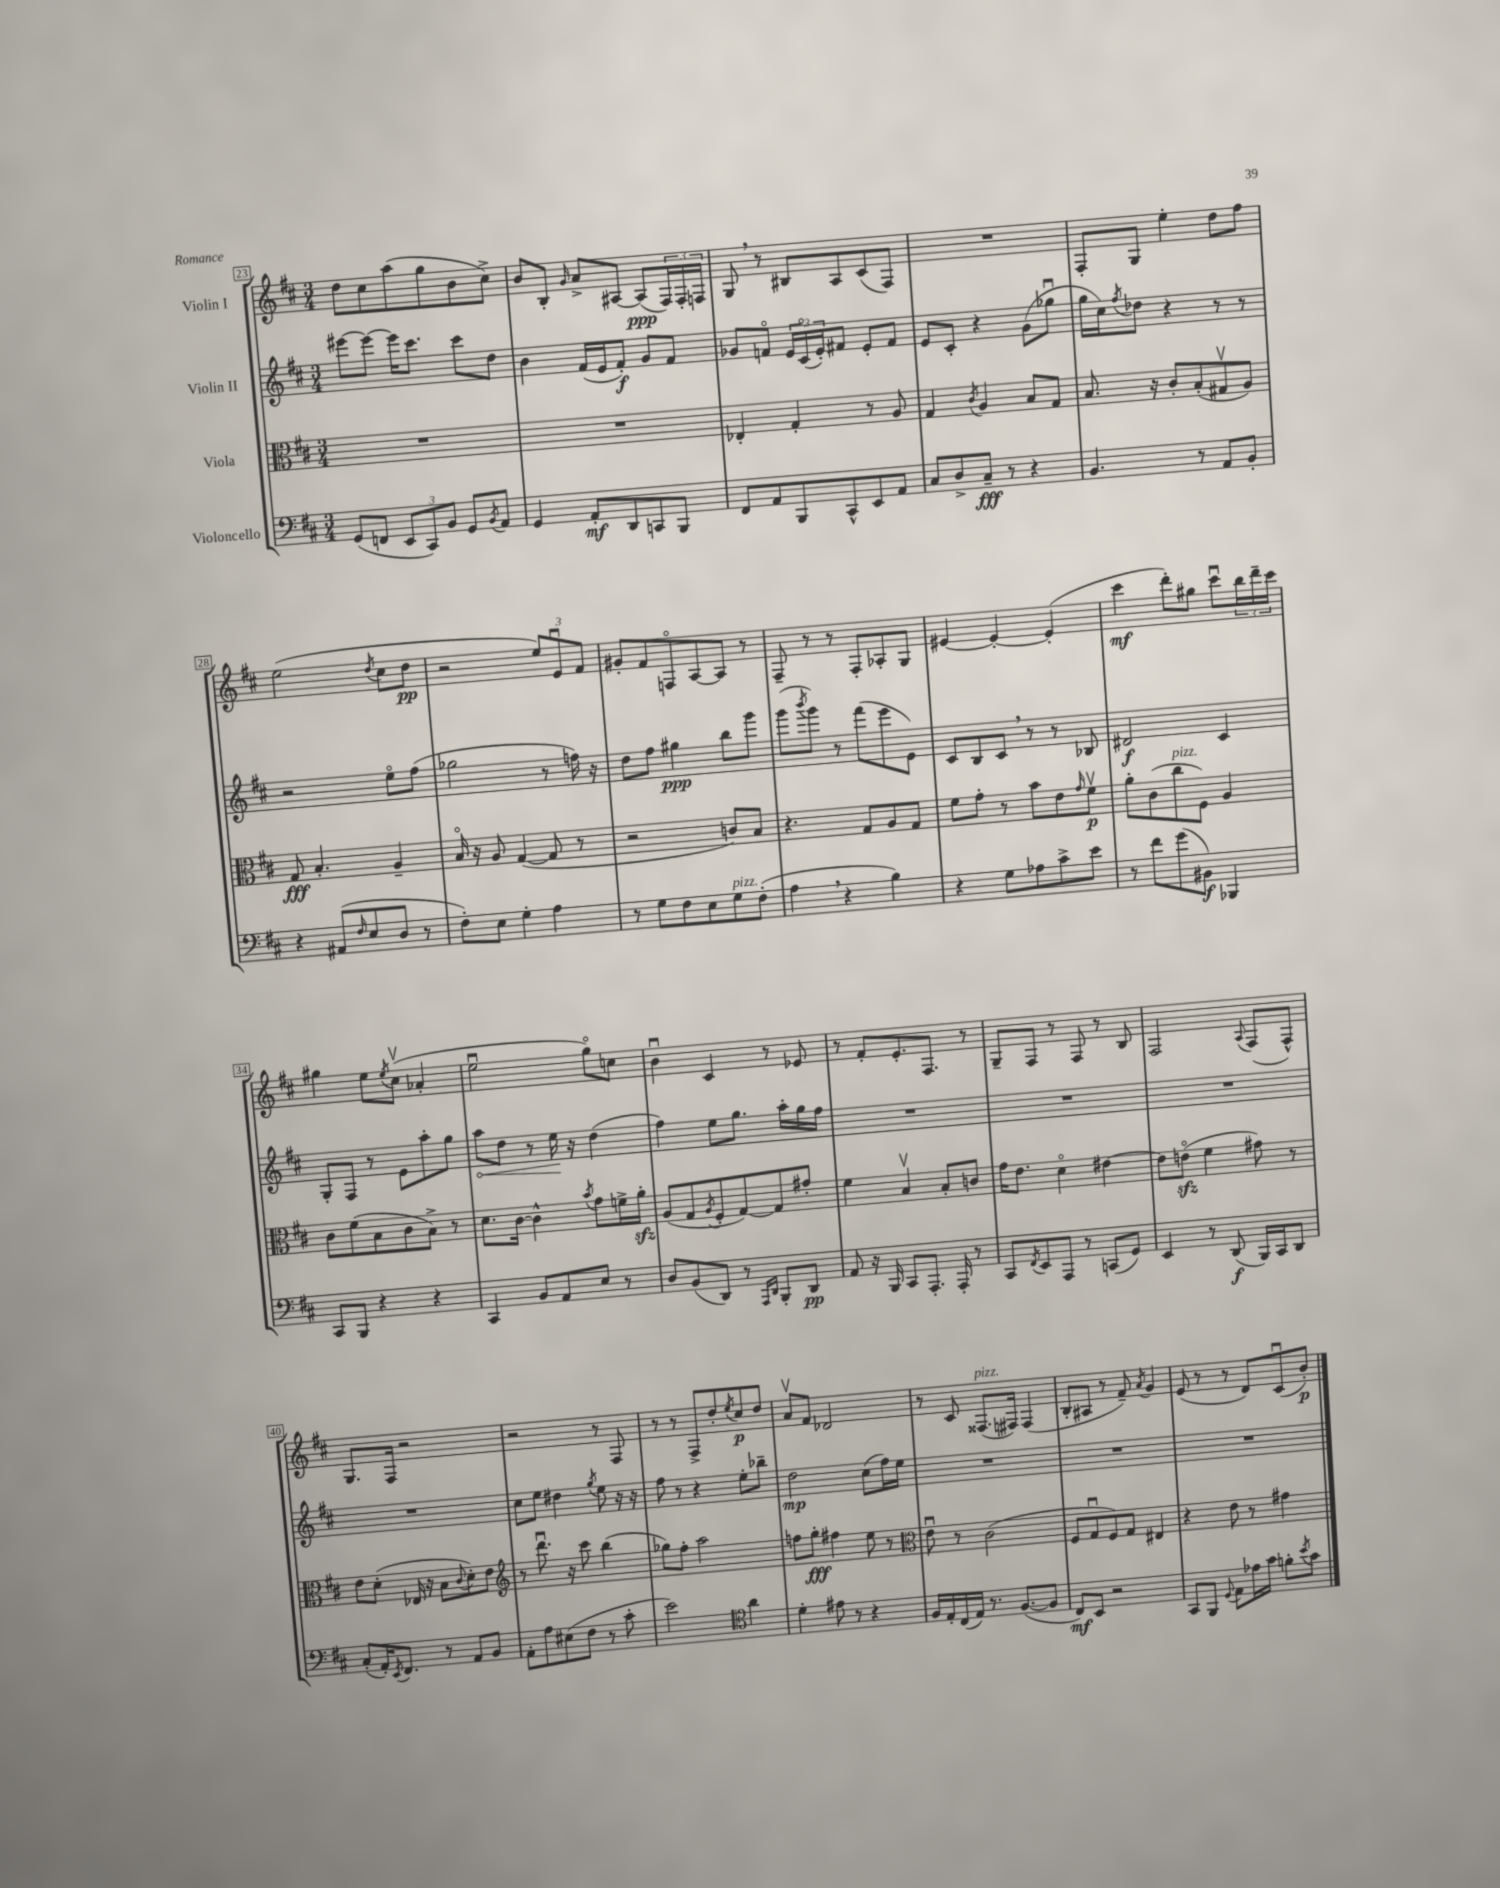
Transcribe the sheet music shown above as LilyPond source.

<<
\new StaffGroup <<
\new Staff = "s0" \with { instrumentName = "Violin I" } {
    \clef treble \key d \major \numericTimeSignature \time 3/4
    d''8 cis''8 a''8( g''8 b'8 cis''8->) |
    b'8 b8-. \grace { g'16 } a'8-> ais8~ ais8\ppp( \tuplet 3/2 { fis16) fis16-. f16 } |
    g8 \breathe r8 bis8 a8 cis'8( fis8) |
    R2. |
    fis8-. g8 e''4-. d''8 fis''8 |
    e''2( \acciaccatura { d''8 } cis''8 d''8\pp |
    r2 \tuplet 3/2 { e''8) e'8\downbow fis'8 } |
    gis'8-. fis'8 f8\flageolet a8~ a8 r8 |
    fis8-- r8 r8 fis8-. aes8-. g8 |
    eis'4~ eis'4~-. eis'4-.( |
    cis'''4\mf d'''8-.) gis''8 cis'''8\downbow \tuplet 3/2 { b''16 d'''16-- cis'''16 } |
    gis''4 e''8 \acciaccatura { e''8 } cis''8\upbow( aes'4-. |
    e''2\downbow g''8\flageolet) c''8 |
    b'4\downbow cis'4 r8 ees'8 |
    r8 fis'8-. e'8.-. fis8. r8 |
    g8-- fis8 r8 fis8 r8 b8 |
    fis2 \appoggiatura { a8 } fis8( fis8-^) |
    g8. fis16 r2 |
    r2 r8 fis8 |
    r8 r8 fis8-> d''8-. \acciaccatura { e''8 } cis''8\p d''8 |
    a'8\upbow fis'8 des'2 |
    r8 cis'8 fisis8.^\markup { \italic "pizz." }( fis16) fis4( |
    b8-. ais8 r8 fis'8--) \acciaccatura { a'8 } g'4 |
    e'8( r8 r8 d'8) cis'8\downbow( b'8-.\p) \bar "|." |
}
\new Staff = "s1" \with { instrumentName = "Violin II" } {
    \clef treble \key d \major \numericTimeSignature \time 3/4
    eis'''8~ eis'''8~ eis'''16 cis'''8. cis'''8 d''8 |
    b'4 fis'16( e'16 fis'8-.\f) g'8 fis'8 |
    ges'8 f'8\flageolet \tuplet 3/2 { e'16 cis'16\flageolet( e'16-.) } fis'8 e'8-. fis'8 |
    e'8 cis'8-. r4 g'8( ges''8\downbow |
    g''16 cis''16) \acciaccatura { fis''8 } des''8 r4 r8 r8 |
    r2 e''8\flageolet fis''8( |
    ges''2 r8 f''16) r16 |
    d''8 fis''8 gis''4\ppp b''8 g'''8 |
    g'''8( \acciaccatura { b'''8 } g'''8) r8 fis'''8( e'''8 e'8) |
    cis'8 b8 cis'8 \breathe r8 r8 bes8 |
    dis'2\f cis'4 |
    g8-. fis8 r8 e'8 a''8-. g''8 |
    \once \override Hairpin.circled-tip = ##t a''8\< d''8 r8 e''16\! r16 d''4( |
    fis''4) e''8 g''8. a''16-. g''16 fis''16 |
    R2. |
    R2. |
    R2. |
    R2. |
    cis''8 e''8 dis''4 \acciaccatura { g''8 } e''8 r16 r16 |
    fis''8 r8 r4 e''8-. bes''8-- |
    d''2\mp cis''8( fis''16) e''16 |
    R2. |
    R2. |
    R2. \bar "|." |
}
\new Staff = "s2" \with { instrumentName = "Viola" } {
    \clef alto \key d \major \numericTimeSignature \time 3/4
    R2. |
    R2. |
    ees4-. g4-. r8 a8 |
    g4 \acciaccatura { cis'8 } a4 b8 g8 |
    b8. r16 cis'8-. b8-.( gis8\upbow a8) |
    g8\fff b4.-. a4-- |
    b16\flageolet r16 a8 g4~( g8 r8 |
    r2 c'8) b8 |
    r4. g8 a8 g8 |
    fis'8 g'8-. r8 b'8 e'8 \grace { g'16 } fis'8\upbow\p |
    a'8-. cis'8( cis''8^\markup { \italic "pizz." } fis8) a4 |
    cis'8 fis'8( b8 cis'8 b8->) r8 |
    d'8. cis'16~ cis'4-^ \acciaccatura { b'8 } g'8 f'16-> a'16-.\sfz |
    a8( g8 \acciaccatura { a8 } fis8-. g8~) g8 gis'8-. |
    fis'4 b4\upbow b8-. c'8 |
    g'16 e'8. d'4\flageolet eis'4~ |
    eis'8 e'8\flageolet\sfz( fis'4 gis'8) r8 |
    e'8 d'8-.( ees16 r16 b8 \appoggiatura { cis'8 } d'8-.) e'8 |
    \clef treble r8 d'''8.\downbow r16 cis'''8 b''4( |
    ges''8) fis''8-. a''2 |
    f''8 g''8-.\fff fis''4 e''8 r8 |
    \clef alto e'8\downbow r8 cis'2( |
    fis8 g8\downbow fis8) g8 eis4 |
    r4 e'8 r8 gis'4 \bar "|." |
}
\new Staff = "s3" \with { instrumentName = "Violoncello" } {
    \clef bass \key d \major \numericTimeSignature \time 3/4
    g,8( f,8 \tuplet 3/2 { e,8 cis,8) b,8 } g,8 \acciaccatura { b,8 } a,8 |
    g,4 a,8-.\mf d,8 c,8 b,,8 |
    fis,8 a,8 b,,8 cis,8-^ e,8 a,8 |
    cis8 d8-> cis8--\fff r8 r4 |
    b,4. r8 a,8 b,8-. |
    r4 ais,8( \grace { fis16 } e8 d8 r8 |
    fis8-.) e8 g4-. a4 |
    r8 g8 fis8 e8 g8^\markup { \italic "pizz." } fis8-.( |
    a4 \breathe r4 b4) |
    r4 g8 aes8 cis'8-> e'8 |
    r8 fis'8 g'8( bis,8\f) bes,,4 |
    cis,8 b,,8 r4 r4 |
    cis,4 b,8 a,8 e8 r8 |
    d8 b,8( d,8) r8 \grace { a,,16 d,16 } b,,8-. d,8\pp |
    a,8 r16 b,,16 cis,8 a,,8.-. a,,16-. r8 |
    cis,8 \acciaccatura { fis,8 } e,8 a,,8 r8 c,8( g,8) |
    e,4 r8 d,8\f( b,,16) cis,16 d,8 |
    cis8-.( a,16-.) \acciaccatura { e,8 } fis,8. r8 a,8 b,8 |
    a,8-. a8 eis8( fis8 r8 cis'8-. |
    e'2) \clef tenor a'4 |
    d'4-. eis'8 r8 r4 |
    fis16 e16-. cis16( e16) r8. fis8.~( fis8 |
    cis8\mf) b,8 r2 |
    g,8 fis,8 \appoggiatura { d8 } e8 ees'16 g'16 f'8-. \acciaccatura { b'8 } g'8 \bar "|." |
}
>>
>>
\layout { \context { \Score currentBarNumber = #23 \override BarNumber.stencil = #(make-stencil-boxer 0.1 0.3 ly:text-interface::print) } }
